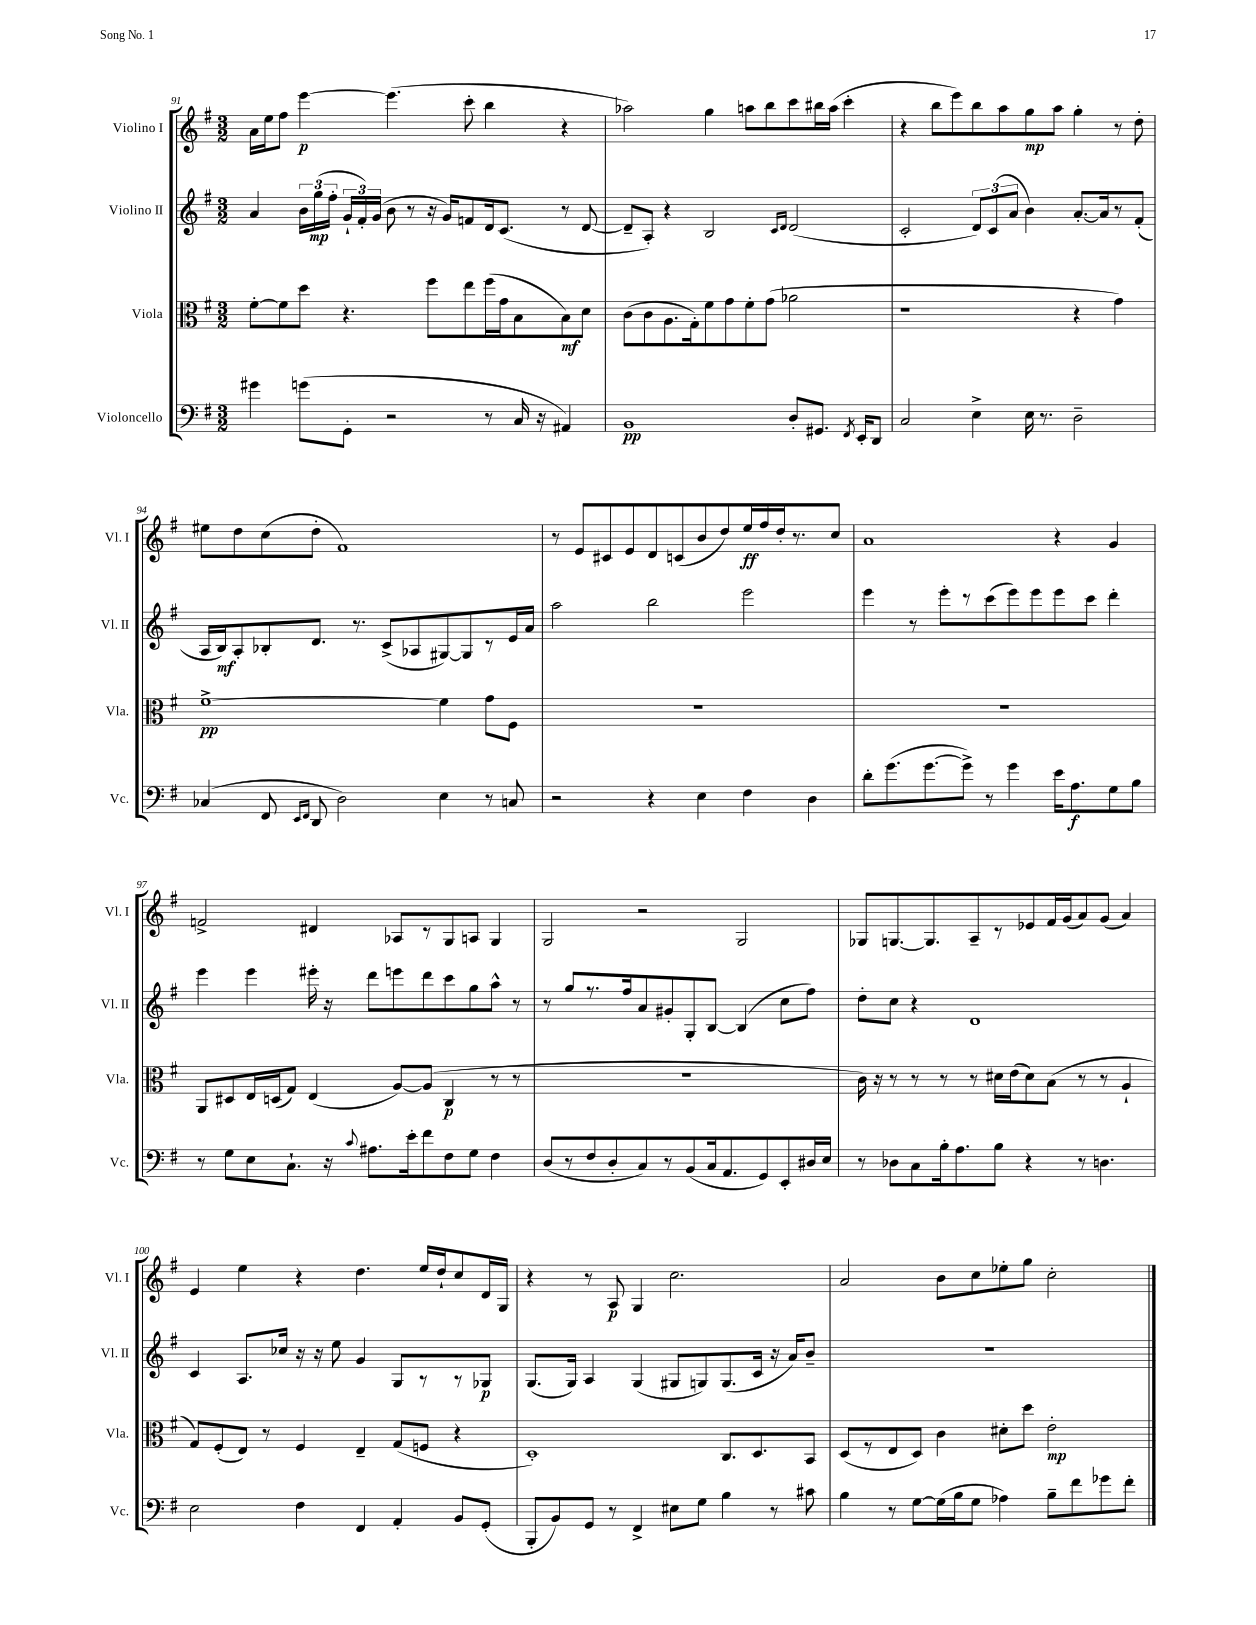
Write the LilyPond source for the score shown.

<<
\new StaffGroup <<
\new Staff = "s0" \with { instrumentName = "Violino I" shortInstrumentName = "Vl. I" } {
    \clef treble \key g \major \numericTimeSignature \time 3/2
    \autoBeamOff a'16[ e''16 fis''8] e'''4~\p e'''4.( c'''8-. b''4 r4 |
    aes''2) g''4 a''8[ b''8 c'''8 bis''16 a''16]( c'''4-. |
    r4 b''8[ e'''8) b''8 a''8 g''8\mp a''8] g''4-. r8 d''8-. |
    eis''8[ d''8 c''8( d''8]-. fis'1) |
    r8 e'8[ cis'8 e'8 d'8 c'8( b'8 d''8) e''16\ff fis''16 d''16-. r8. c''8] |
    a'1 r4 g'4 |
    f'2-> dis'4 aes8[ r8 g8 a8] g4 |
    g2 r2 g2 |
    ges8[ g8.~ g8. a8-- r8 ees'8 fis'16 g'16( a'8) g'8]( a'4) |
    e'4 e''4 r4 d''4. e''16[ d''16-! c''8 d'16 g16] |
    r4 r8 a8\p g4 c''2. |
    a'2 b'8[ c''8 ees''8-. g''8] c''2-. \bar "|." |
}
\new Staff = "s1" \with { instrumentName = "Violino II" shortInstrumentName = "Vl. II" } {
    \clef treble \key g \major \numericTimeSignature \time 3/2
    \autoBeamOff a'4 \tuplet 3/2 { b'16[ g''16\mp( fis''16]-. } \tuplet 3/2 { g'16[-! fis'16-.) g'16]( } b'8 r8 r16 g'16[) f'8 d'16 c'8.]( r8 d'8~ |
    d'8[-- a8]-.) r4 b2 \grace { c'16[ d'16] } d'2( |
    c'2-. \tuplet 3/2 { d'8[) c'8( a'8] } b'4) a'8.[~-. a'16 r8 fis'8]-.( |
    a16[ b16\mf) a8-. bes8-. d'8.] r8. c'8[->( aes8 gis8~) gis8 r8 e'16 a'16] |
    a''2 b''2 e'''2 |
    e'''4 r8 e'''8[-. r8 c'''8( e'''8) e'''8 e'''8 c'''8] d'''4-. |
    e'''4 e'''4 eis'''16-. r16 d'''8[ e'''8 d'''8 c'''8 g''8 a''8]-^ r8 |
    r8 g''8[ r8. fis''16 a'8 gis'8-. g8-. b8]~ b4( c''8[ fis''8]) |
    d''8[-. c''8] r4 d'1 |
    c'4 a8.[ ces''16] r16 r16 e''8 g'4 g8[ r8 r8 ges8]\p |
    g8.[( g16]) a4 g4( gis8[ g8) g8.( c'16] r16 a'16[) b'8]-- |
    R1. \bar "|." |
}
\new Staff = "s2" \with { instrumentName = "Viola" shortInstrumentName = "Vla." } {
    \clef alto \key g \major \numericTimeSignature \time 3/2
    \autoBeamOff fis'8[~-. fis'8 d''8] r4. fis''8[ e''8 fis''16( g'16 b8 b8\mf) d'8] |
    c'8[( c'8 a8. g16-.) fis'8 g'8 fis'8-. g'8]( aes'2 |
    r1 r4 g'4) |
    fis'1~->\pp fis'4 g'8[ fis8] |
    R1. |
    R1. |
    a,8[ dis8 e16 d16( g8]) e4( a8[~) a8]( c4\p r8 r8 |
    R1. |
    c'16) r16 r8 r8 r8 r8 dis'16[ e'16( dis'8) b8]( r8 r8 a4-! |
    g8[) fis8-.( e8]) r8 fis4 e4-- g8[( f8] r4 |
    d1-.) c8.[ d8. b,8] |
    d8[( r8 e8 d8]) c'4 dis'8[-. d''8] e'2-.\mp \bar "|." |
}
\new Staff = "s3" \with { instrumentName = "Violoncello" shortInstrumentName = "Vc." } {
    \clef bass \key g \major \numericTimeSignature \time 3/2
    \autoBeamOff gis'4 g'8[( g,8]-. r2 r8 c16 r16 ais,4) |
    b,1\pp d8[-. gis,8.] \acciaccatura { fis,8 } e,16[-. d,8] |
    c2 e4-> e16 r8. d2-- |
    ces4( fis,8 \grace { e,16[ fis,16] } d,8 d2) e4 r8 c8 |
    r2 r4 e4 fis4 d4 |
    d'8[-. g'8.( g'8.~ g'8]->) r8 g'4 e'16[ a8.\f g8 b8] |
    r8 g8[ e8 c8.]-! r16 \appoggiatura { c'8 } ais8.[ e'16-. fis'8 fis8 g8] fis4 |
    d8[( r8 fis8 d8-. c8) r8 b,8( c16 a,8. g,8) e,8-. dis16 e16] |
    r8 des8[ c8 b16-. a8. b8] r4 r8 d4. |
    e2 fis4 fis,4 a,4-. b,8[ g,8]-.( |
    b,,8[-. b,8) g,8] r8 fis,4-> eis8[ g8] b4 r8 cis'8 |
    b4 r8 g8[~ g16( b16 g8] aes4) b8[-- fis'8 ges'8 fis'8]-. \bar "|." |
}
>>
>>
\layout { \context { \Score currentBarNumber = #91 } }
